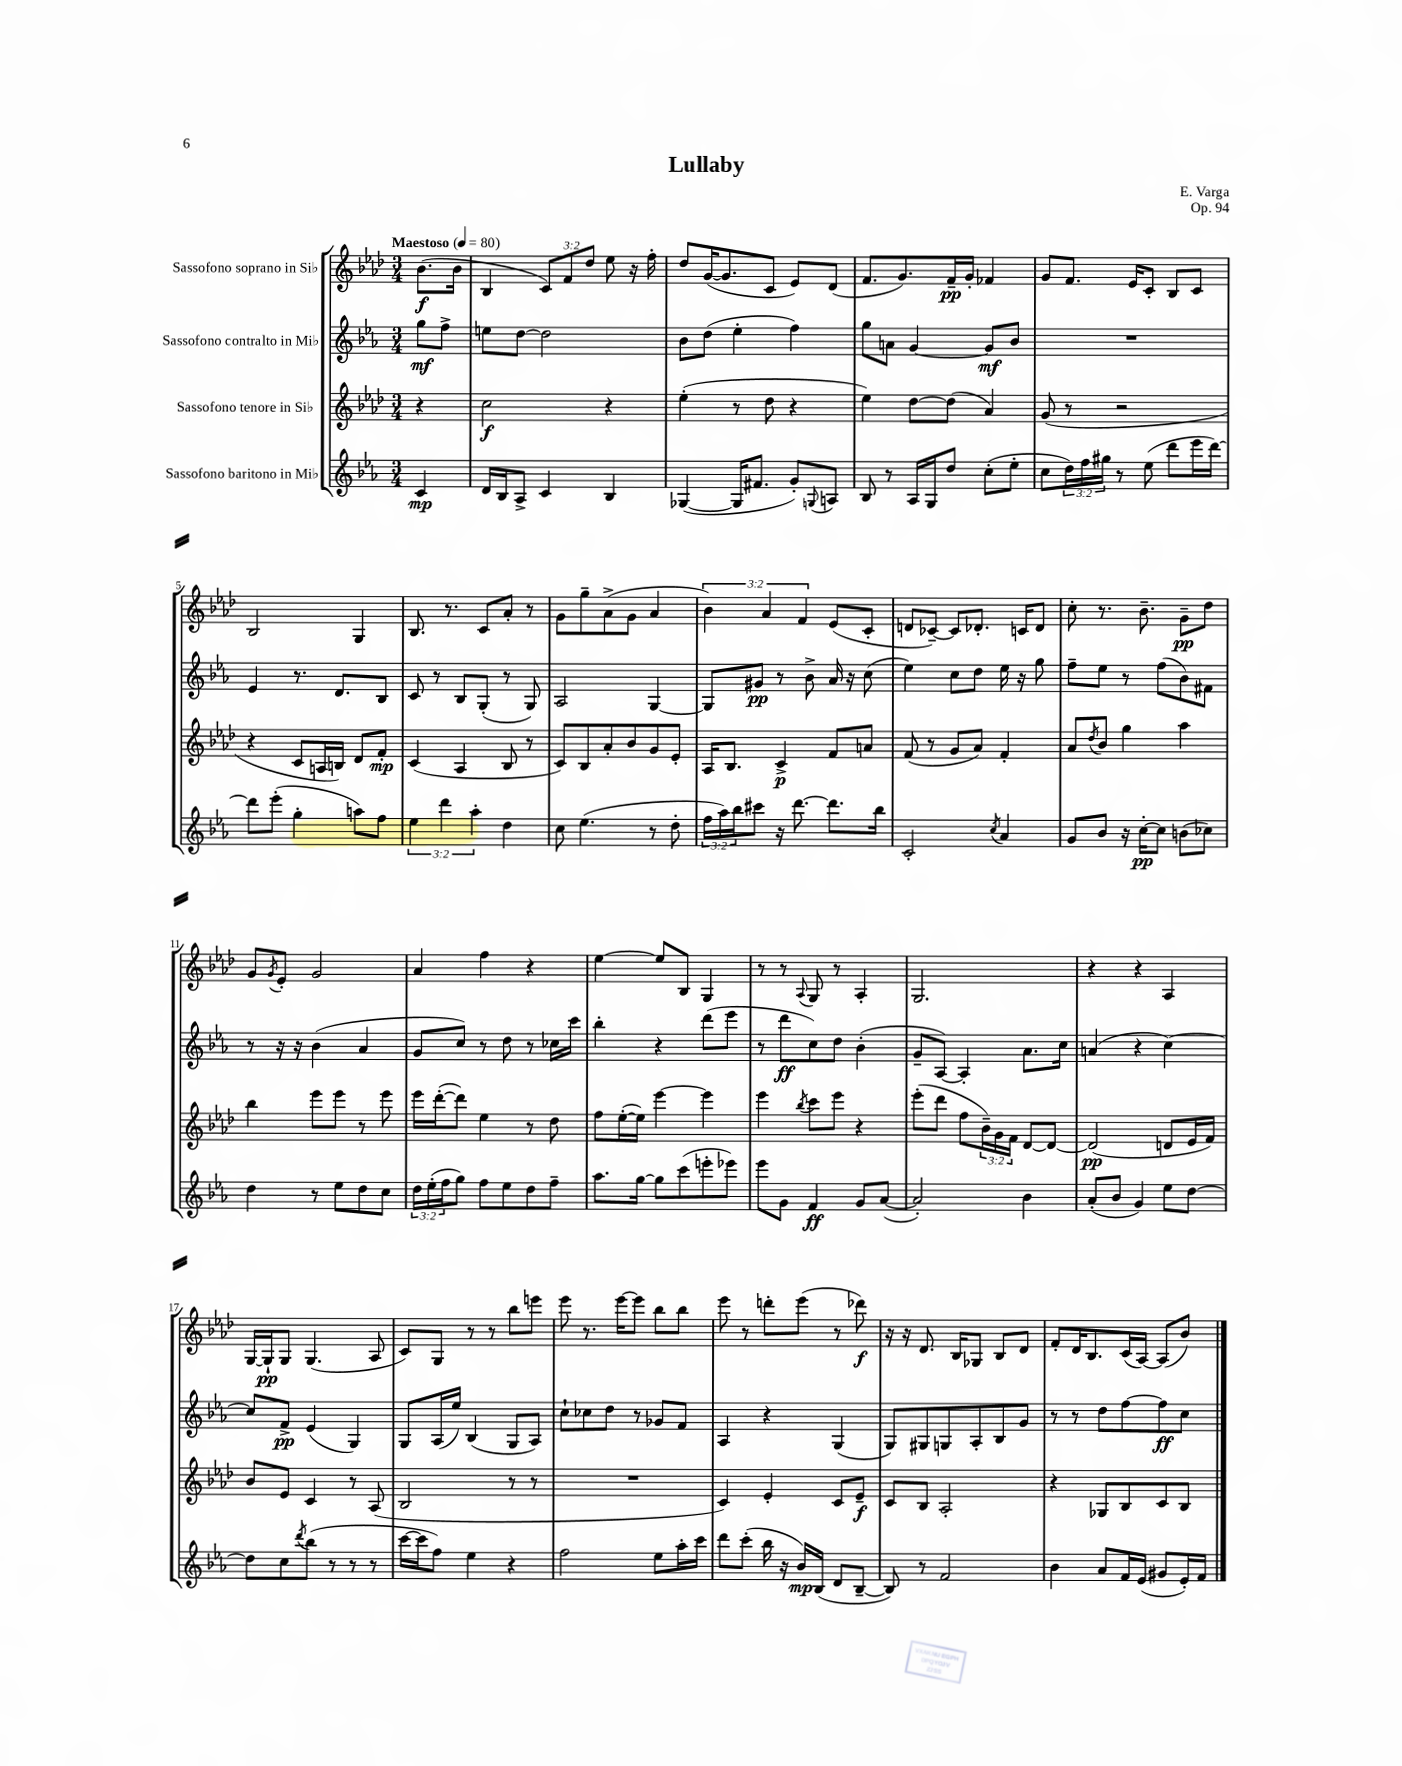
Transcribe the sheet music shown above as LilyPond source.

\header { title = "Lullaby" composer = "E. Varga" opus = "Op. 94" }
<<
\new StaffGroup <<
\new Staff = "s0" \with { instrumentName = "Sassofono soprano in Sib" } {
    \clef treble \key aes \major \numericTimeSignature \time 3/4 \override Staff.TupletNumber.text = #tuplet-number::calc-fraction-text \partial 4 \tempo "Maestoso" 4 = 80
    bes'8.\f( bes'16 |
    bes4 \tuplet 3/2 { c'8) f'8 des''8 } ees''8 r16 f''16-. |
    des''8 g'16~( g'8. c'8 ees'8) des'8( |
    f'8. g'8.) f'16--\pp g'16-. fes'4 |
    g'8 f'8. ees'16 c'8-. bes8 c'8 |
    bes2 g4 |
    bes8. r8. c'8 aes'8-. r8 |
    g'8 g''8-- aes'8->( g'8 aes'4 |
    \tuplet 3/2 { bes'4) aes'4 f'4 } ees'8( c'8-. |
    d'8 ces'8~--) ces'8 des'8.-. c'16 des'8 |
    c''8-. r8. bes'8.-- g'8--\pp des''8 |
    g'8 \acciaccatura { g'8 } ees'8-. g'2 |
    aes'4 f''4 r4 |
    ees''4~ ees''8 bes8 g4 |
    r8 r8 \appoggiatura { aes8 } g8 r8 aes4-. |
    g2. |
    r4 r4 aes4 |
    g16~ g16-!\pp g8 g4.( aes8 |
    c'8) g8 r8 r8 bes''8 e'''8 |
    ees'''8 r8. ees'''16~ ees'''8 bes''8 bes''8 |
    ees'''8 r8 d'''8-. ees'''8( r8 des'''8\f) |
    r16 r16 des'8. bes16 ges8 bes8 des'8 |
    f'8-. des'16 bes8. c'16( aes16~) aes8( bes'8) \bar "|." |
}
\new Staff = "s1" \with { instrumentName = "Sassofono contralto in Mib" } {
    \clef treble \key ees \major \numericTimeSignature \time 3/4 \partial 4
    g''8\mf f''8-> |
    e''8 d''8~ d''2 |
    bes'8 d''8( ees''4-. f''4) |
    g''8 a'8 g'4~ g'8\mf bes'8 |
    R2. |
    ees'4 r8. d'8. bes8 |
    c'8 r8 bes8 g8-.( r8 g8) |
    aes2 g4~ |
    g8 gis'8\pp r8 bes'8-> aes'16 r16 c''8( |
    ees''4) c''8 d''8 ees''16 r16 g''8 |
    f''8-- ees''8 r8 f''8( bes'8) fis'8 |
    r8 r16 r16 bes'4( aes'4 |
    g'8 c''8) r8 d''8 r8 ces''16 c'''16 |
    bes''4-. r4 d'''8( ees'''8 |
    r8 d'''8\ff c''8) d''8 bes'4-.( |
    g'8-- aes8~) aes4-. aes'8. c''16 |
    a'4( r4 c''4~) |
    c''8 f'8->\pp ees'4( g4) |
    g8 aes16( ees''16) bes4( g8 aes8) |
    c''8-! ces''8 d''8 r8 ges'8 f'8 |
    aes4 r4 g4( |
    g8) gis8 g8 aes8-. bes8 g'8 |
    r8 r8 d''8 f''8~ f''8\ff c''8 \bar "|." |
}
\new Staff = "s2" \with { instrumentName = "Sassofono tenore in Sib" } {
    \clef treble \key aes \major \numericTimeSignature \time 3/4 \override Staff.TupletNumber.text = #tuplet-number::calc-fraction-text \partial 4
    r4 |
    c''2\f r4 |
    ees''4-.( r8 des''8 r4 |
    ees''4) des''8~ des''8( aes'4) |
    g'8( r8 r2 |
    r4 c'8 a16 b16) des'8 f'8-.\mp |
    c'4( aes4 bes8 r8 |
    c'8) bes8 aes'8-. bes'8 g'8 ees'8-. |
    aes16 bes8. c'4->\p f'8 a'8 |
    f'8( r8 g'8 aes'8) f'4-. |
    aes'8 \acciaccatura { des''8 } bes'8 g''4 aes''4 |
    bes''4 ees'''8 ees'''8 r8 ees'''8 |
    ees'''16 des'''16~-.( des'''8) ees''4 r8 des''8 |
    f''8 ees''16~-.( ees''16) ees'''4~ ees'''4 |
    ees'''4 \acciaccatura { bes''8 } c'''8 ees'''8 r4 |
    ees'''8-.( des'''8 f''8 \tuplet 3/2 { bes'16--) g'16 f'16 } des'8~ des'8~ |
    des'2\pp( d'8 ees'16 f'16) |
    bes'8 ees'8 c'4 r8 aes8( |
    bes2 r8 r8 |
    R2. |
    c'4) ees'4-. c'8 ees'8--\f |
    c'8 bes8 aes2-. |
    r4 ges8 bes8 c'8 bes8 \bar "|." |
}
\new Staff = "s3" \with { instrumentName = "Sassofono baritono in Mib" } {
    \clef treble \key ees \major \numericTimeSignature \time 3/4 \override Staff.TupletNumber.text = #tuplet-number::calc-fraction-text \partial 4
    c'4\mp |
    d'16 bes16 aes8-> c'4 bes4 |
    ges4~( ges16 fis'8. g'8-.) \appoggiatura { g8 } a8 |
    bes8 r8 aes16 g16 d''8 c''8-.( ees''8-. |
    c''8 \tuplet 3/2 { d''16) f''16 gis''16 } r8 ees''8( d'''8 ees'''16 d'''16~) |
    d'''8 ees'''8-.( g''4-. a''8) f''8 |
    \tuplet 3/2 { ees''4 d'''4 aes''4-. } d''4 |
    c''8 ees''4.( r8 d''8-. |
    \tuplet 3/2 { f''16 aes''16) bes''16 } cis'''8 r16 d'''8.~ d'''8. bes''16 |
    c'2-. \acciaccatura { c''8 } aes'4 |
    g'8 bes'8 r16 c''16~-.\pp c''8 b'8( ces''8) |
    d''4 r8 ees''8 d''8 c''8 |
    \tuplet 3/2 { d''16 ees''16-.( f''16 } g''8) f''8 ees''8 d''8 f''8-- |
    aes''8. g''16~ g''8 c'''8( e'''8-. ees'''8) |
    ees'''8 g'8 f'4\ff g'8 aes'8~( |
    aes'2-.) bes'4 |
    aes'8-.( bes'8 g'4) ees''8 d''8~ |
    d''8 c''8 \acciaccatura { d'''8 } bes''8( r8 r8 r8 |
    c'''16~ c'''16 f''8) ees''4 r4 |
    f''2 ees''8 aes''16-. c'''16 |
    d'''8 c'''8-.( bes''16 r16 bes'16\mp) bes16( d'8 bes8~-- |
    bes8) r8 f'2 |
    bes'4 aes'8 f'16 ees'16( gis'8 ees'16-.) f'16 \bar "|." |
}
>>
>>
